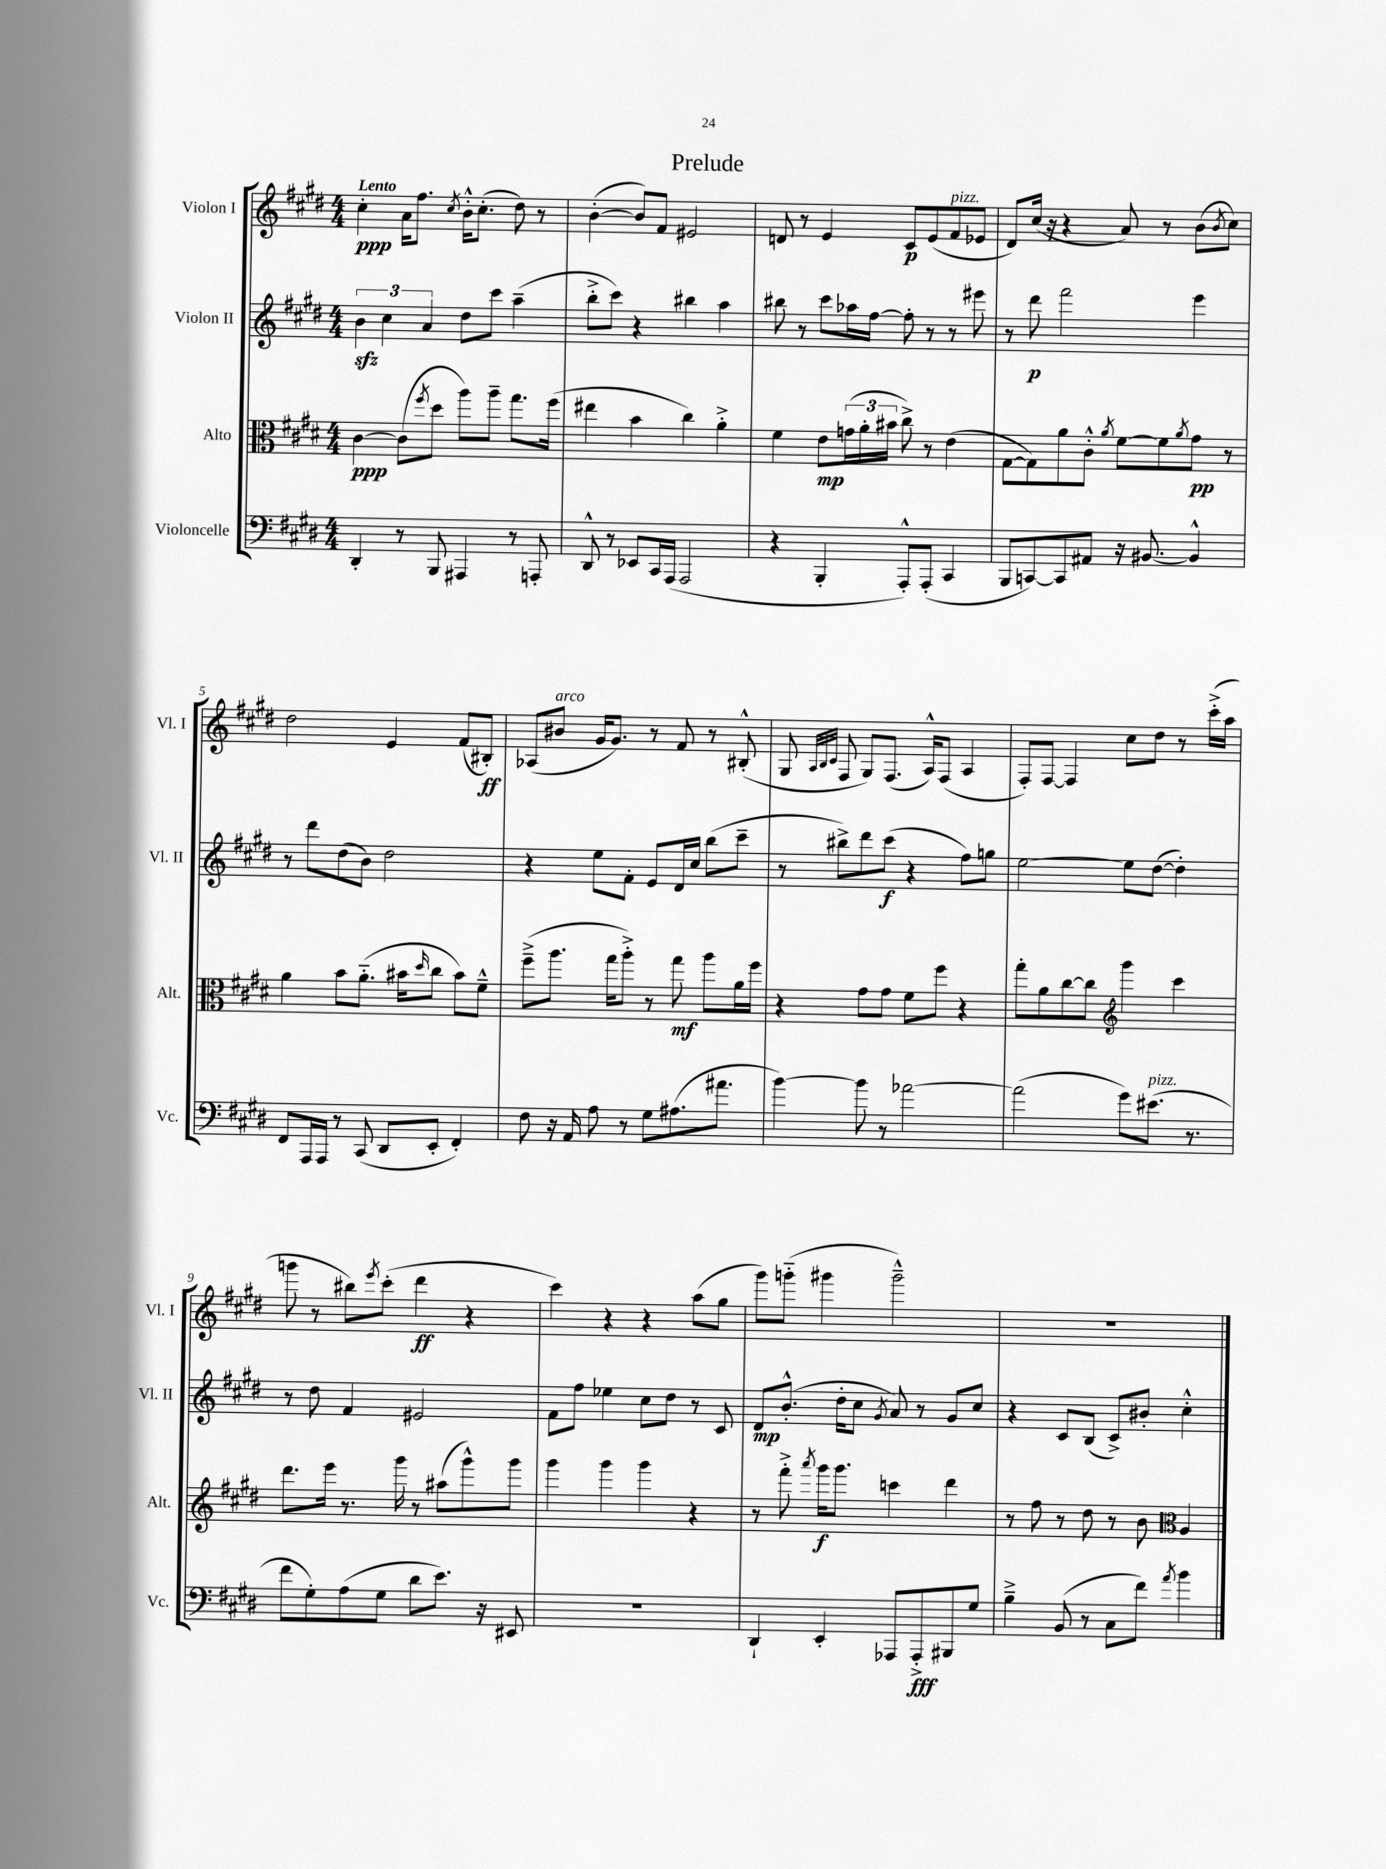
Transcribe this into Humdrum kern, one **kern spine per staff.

**kern	**dynam	**kern	**dynam	**kern	**dynam	**kern	**dynam
*part4	*part4	*part3	*part3	*part2	*part2	*part1	*part1
*staff4	*staff4	*staff3	*staff3	*staff2	*staff2	*staff1	*staff1
*I"Violoncelle	*	*I"Alto	*	*I"Violon II	*	*I"Violon I	*
*I'Vc.	*	*I'Alt.	*	*I'Vl. II	*	*I'Vl. I	*
*clefF4	*	*clefC3	*	*clefG2	*	*clefG2	*
*k[f#c#g#d#]	*	*k[f#c#g#d#]	*	*k[f#c#g#d#]	*	*k[f#c#g#d#]	*
*M4/4	*	*M4/4	*	*M4/4	*	*M4/4	*
=1	=1	=1	=1	=1	=1	=1	=1
!	!	!	!	!	!	!LO:TX:a:B:t=Lento	!
4DD#'/	.	[4c#\	ppp	6bzz\	.	4cc#'\	ppp
.	.	.	.	6cc#\	.	.	.
8r	.	(8c#\L]	.	.	.	16a\KL	.
.	.	.	.	.	.	8.ff#\J	.
.	.	.	.	6a/	.	.	.
.	.	8qff#/	.	.	.	.	.
8BBB/	.	8dd#\J	.	.	.	.	.
.	.	.	.	.	.	8qcc#/	.
4AAA#X/	.	8aa\L)	.	8dd#\L	.	16b'^^\KL	.
.	.	.	.	.	.	(8.cc#'\J	.
.	.	8aa~\J	.	8ccc#\J	.	.	.
8r	.	8.gg#\L	.	(4aa~\	.	8dd#\)	.
8AAAn'/	.	.	.	.	.	8r	.
.	.	(16ff#\Jk	.	.	.	.	.
=2	=2	=2	=2	=2	=2	=2	=2
8DD#^^/	.	4ee#X\	.	8bb'^\L	.	([4b'\	.
8r	.	.	.	8ccc#\J)	.	.	.
8EE-X/L	.	4b\	.	4r	.	8b/L])	.
16CC#/L	.	.	.	.	.	8f#/J	.
(16AAA/JJ	.	.	.	.	.	.	.
2AAA/	.	4cc#\)	.	4bb#X\	.	2e#X/	.
.	.	4a'^\	.	4aa\	.	.	.
=3	=3	=3	=3	=3	=3	=3	=3
4r	.	4f#\	.	8bb#X\	.	8dn/	.
.	.	.	.	8r	.	8r	.
4BBB'/	.	8e\L	mp	8ccc#\L	.	4e/	.
.	.	(24gn\L	.	16aa-X\L	.	.	.
.	.	24a'\	.	.	.	.	.
.	.	.	.	[16ff#\JJ	.	.	.
.	.	24b#X\JJ	.	.	.	.	.
8AAA'^^/L)	.	8cc#^\)	.	8ff#'\]	.	8c#/L	p
(8AAA'/J	.	8r	.	8r	.	(8e/	.
!	!	!	!	!	!	!LO:TX:a:i:t=pizz.	!
4CC#/	.	(4e\	.	8r	.	8f#/	.
.	.	.	.	8eee#X\	.	8e-X/J	.
=4	=4	=4	=4	=4	=4	=4	=4
8BBB/L	.	[8G#\L	.	8r	.	8d#/L)	.
[8CCn/)	.	8G#\])	.	8ddd#\	p	(16cc#/Jk	.
.	.	.	.	.	.	16r	.
8CC/]	.	8a\	.	2fff#\	.	4r	.
8AA#X/J	.	8c#'^^\J	.	.	.	.	.
.	.	8qa/	.	.	.	.	.
16r	.	[8f#\L	.	.	.	8a/)	.
[8.BB#X/	.	.	.	.	.	.	.
.	.	8f#\]	.	.	.	8r	.
.	.	8qa/	.	.	.	.	.
4BB#^^/]	.	8g#\J	pp	4eee\	.	(8b\L	.
.	.	.	.	.	.	8qb/	.
.	.	8r	.	.	.	8cc#\J)	.
!!LO:LB:g=z
=5	=5	=5	=5	=5	=5	=5	=5
8FF#/L	.	4a\	.	8r	.	2dd#\	.
16AAA/L	.	.	.	8ddd#\L	.	.	.
16AAA/JJ	.	.	.	.	.	.	.
8r	.	8b\L	.	(8dd#\	.	.	.
(8CC#/	.	(8.a\J	.	8b\J)	.	.	.
8DD#/L	.	.	.	2dd#\	.	4e/	.
.	.	16b#X\KL	.	.	.	.	.
.	.	16qqdd#/	.	.	.	.	.
8EE'/J	.	8cc#\J	.	.	.	.	.
4FF#'/)	.	8b#\L)	.	.	.	(8f#/L	.
.	.	8f#~^^\J	.	.	.	8B#X'/J)	ff
=6	=6	=6	=6	=6	=6	=6	=6
8F#\	.	(8ff#~^\L	.	4r	.	(8A-X/L	.
!	!	!	!	!	!	!LO:TX:a:i:t=arco	!
16r	.	8.aa\J	.	.	.	8b#X/J	.
16AA/	.	.	.	.	.	.	.
8A\	.	.	.	8ee\L	.	16g#/KL	.
.	.	16gg#\KL	.	.	.	8.g#/J)	.
8r	.	8aa'^\J)	.	8f#'\J	.	.	.
8G#\L	.	8r	.	8e/L	.	8r	.
(8.A#X\	.	8gg#\	mf	16d#/L	.	8f#/	.
.	.	.	.	16cc#/JJ	.	.	.
.	.	8aa\L	.	(8bb\L	.	8r	.
8.a#X\J	.	.	.	.	.	.	.
.	.	16a\L	.	8ccc#~\J	.	(8B#X'^^/	.
.	.	16ff#\JJ	.	.	.	.	.
=7	=7	=7	=7	=7	=7	=7	=7
[4b\)	.	4r	.	8r	.	8G#/	.
.	.	.	.	.	.	32qqA/LLL	.
.	.	.	.	.	.	32qqB/	.
.	.	.	.	.	.	32qqc#/JJJ	.
.	.	.	.	8bb#X^\L)	.	8F#/	.
8b\]	.	8g#\L	.	8ddd#\	.	8G#/L)	.
8r	.	8g#\J	.	(8ccc#\J	f	(8.F#/J	.
[2a-X\	.	8f#\L	.	4r	.	.	.
.	.	.	.	.	.	16A^^/KL)	.
.	.	8ff#\J	.	.	.	(8F#/J	.
.	.	4r	.	8ff#\L)	.	4A/	.
.	.	.	.	8ggn\J	.	.	.
=8	=8	=8	=8	=8	=8	=8	=8
(2a-\]	.	8gg#'\L	.	[2ee\	.	8F#'/L)	.
.	.	8a\	.	.	.	[8F#/J	.
.	.	[8cc#\	.	.	.	4F#/]	.
.	.	8cc#\J]	.	.	.	.	.
*	*	*clefG2	*	*	*	*	*
8g#\L)	.	4ggg#\	.	8ee\L]	.	8cc#\L	.
!LO:TX:a:i:t=pizz.	!	!	!	!	!	!	!
(8.e#X\J	.	.	.	([8dd#\J	.	8dd#\J	.
.	.	4ccc#\	.	4dd#'\])	.	8r	.
8.r	.	.	.	.	.	.	.
.	.	.	.	.	.	(16ccc#'^\LL	.
.	.	.	.	.	.	16aa\JJ	.
!!LO:LB:g=z
=9	=9	=9	=9	=9	=9	=9	=9
8f#\L	.	8.ddd#\L	.	8r	.	8gggn\	.
8G#'\)	.	.	.	8dd#\	.	8r	.
.	.	16eee\Jk	.	.	.	.	.
(8A\	.	8.r	.	4f#/	.	8bb#X\L)	.
.	.	.	.	.	.	8qeee/	.
8G#\J	.	.	.	.	.	(8ccc#'\J	.
.	.	16ggg#\	.	.	.	.	.
8d#\L	.	8r	.	2e#X/	.	4ddd#\	ff
8.e\J)	.	(8aa#X\L	.	.	.	.	.
.	.	8ggg#^^\)	.	.	.	4r	.
16r	.	.	.	.	.	.	.
8EE#X/	.	8ggg#\J	.	.	.	.	.
=10	=10	=10	=10	=10	=10	=10	=10
1r	.	4ggg#\	.	8f#\L	.	4ccc#\)	.
.	.	.	.	8ff#\J	.	.	.
.	.	4ggg#\	.	4ee-X\	.	4r	.
.	.	4ggg#\	.	8cc#\L	.	4r	.
.	.	.	.	8dd#\J	.	.	.
.	.	4r	.	8r	.	(8aa\L	.
.	.	.	.	8c#/	.	8gg#\J	.
=11	=11	=11	=11	=11	=11	=11	=11
4DD#`/	.	8r	.	8d#/L	mp	8ggg#\L)	.
.	.	8fff#'^\	.	(8.b'^^/J	.	(8gggn\J	.
.	.	8qaaa/	.	.	.	.	.
4EE'/	.	16ggg#\KL	f	.	.	4ggg#X\	.
.	.	8.ggg#\J	.	16dd#'\KL	.	.	.
.	.	.	.	8cc#\J	.	.	.
.	.	.	.	8qg#/	.	.	.
8AAA-X/L	.	4cccn\	.	8a/)	.	2ggg#~^^\)	.
8AAA-'^/	fff	.	.	8r	.	.	.
8BBB#X/	.	4ddd#\	.	8g#/L	.	.	.
8G#/J	.	.	.	8cc#/J	.	.	.
=12	=12	=12	=12	=12	=12	=12	=12
4B~^\	.	8r	.	4r	.	1r	.
.	.	8ff#\	.	.	.	.	.
(8BB/	.	8r	.	8c#/L	.	.	.
8r	.	8dd#\	.	(8B/J	.	.	.
8C#\L	.	8r	.	8c#^/L)	.	.	.
8f#\J)	.	8b\	.	8b#X'/J	.	.	.
8qa/	.	.	.	.	.	.	.
*	*	*clefC3	*	*	*	*	*
4b\	.	4A/	.	4cc#'^^\	.	.	.
==	==	==	==	==	==	==	==
*-	*-	*-	*-	*-	*-	*-	*-
